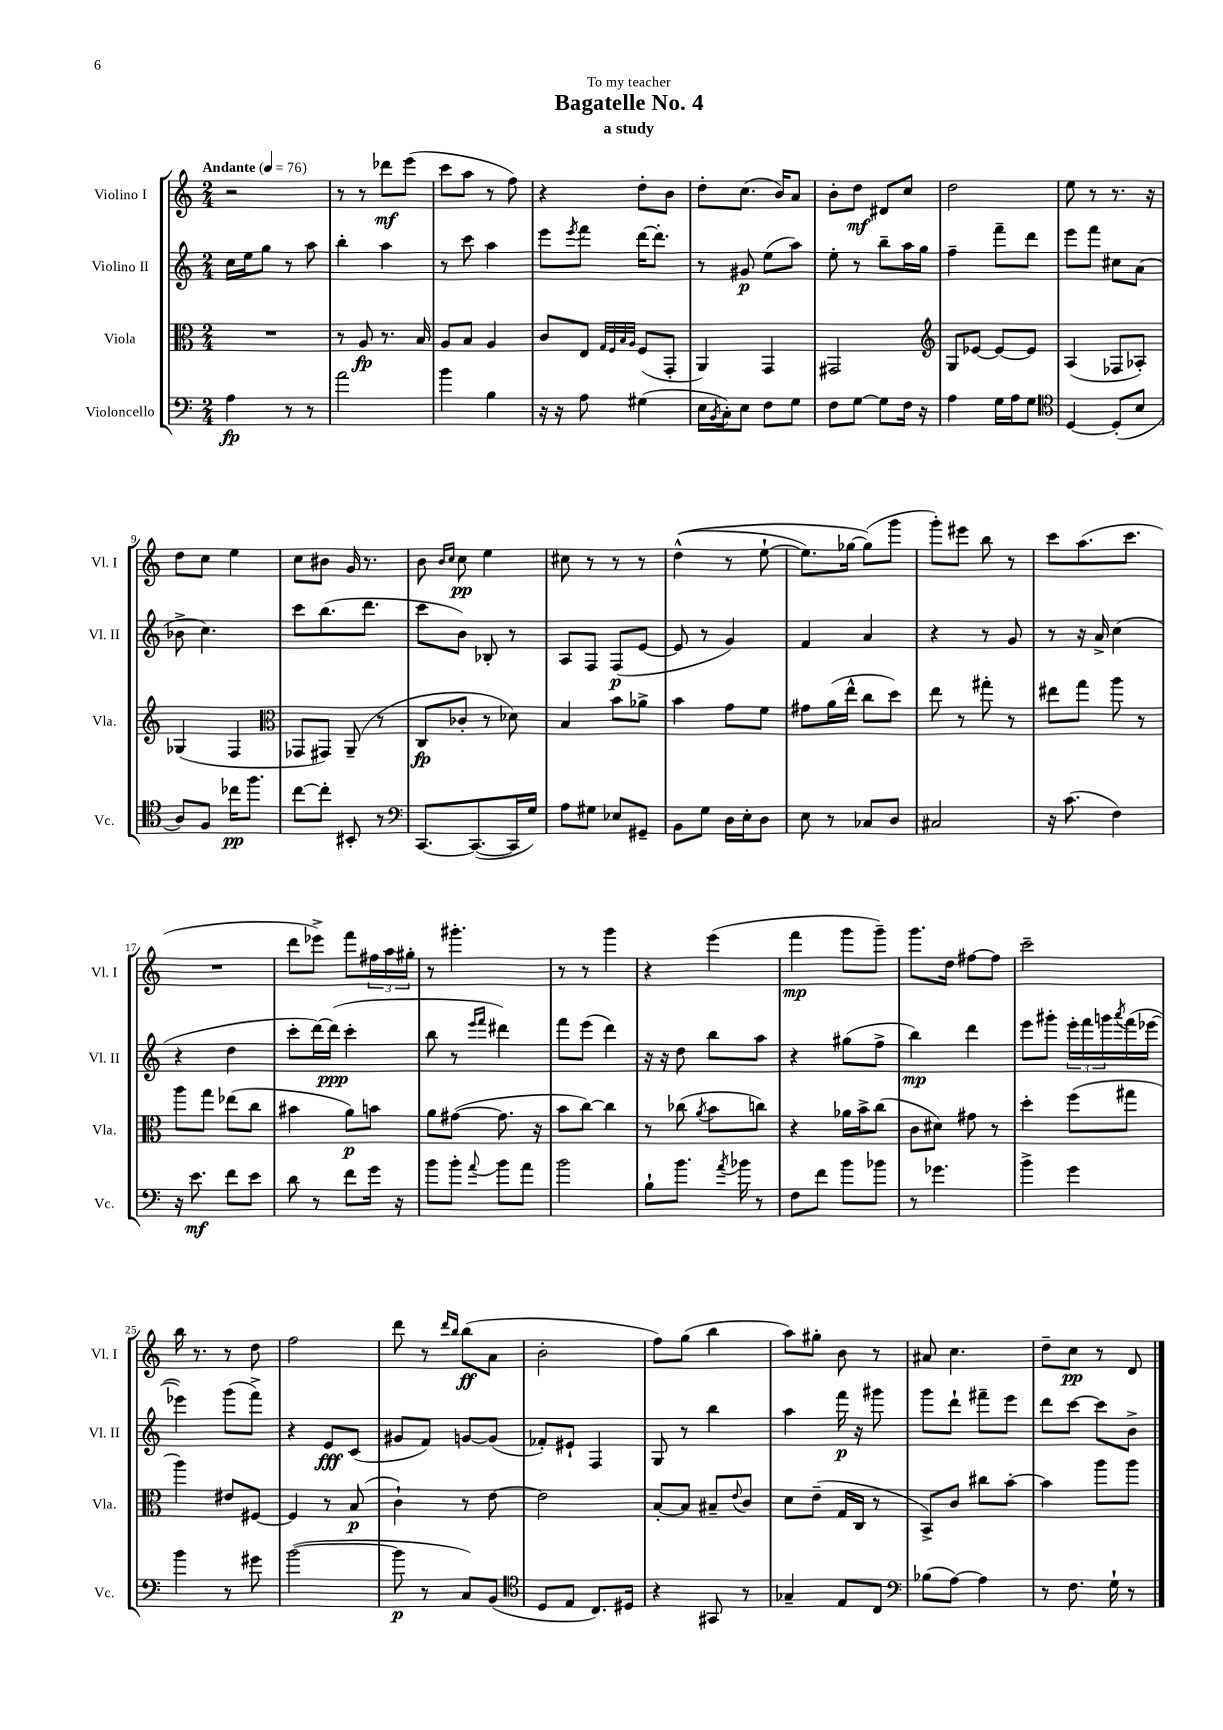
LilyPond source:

\header { title = "Bagatelle No. 4" subtitle = "a study" dedication = "To my teacher" }
<<
\new StaffGroup <<
\new Staff = "s0" \with { instrumentName = "Violino I" shortInstrumentName = "Vl. I" } {
    \clef treble \key c \major \numericTimeSignature \time 2/4 \tempo "Andante" 4 = 76
    r2 |
    r8 r8 des'''8\mf e'''8( |
    c'''8 a''8 r8 f''8) |
    r4 d''8-. b'8 |
    d''8-. c''8.( b'16) a'8 |
    b'8-. d''8\mf dis'8 c''8 |
    d''2 |
    e''8 r8 r8. r16 |
    d''8 c''8 e''4 |
    c''8 bis'8 g'16 r8. |
    b'8 \grace { b'16 c''16 } c''8\pp e''4 |
    cis''8 r8 r8 r8 |
    d''4-^(\( r8 e''8~-! |
    e''8.) ges''16~ ges''8(\) g'''8 |
    g'''8-.) eis'''8 b''8 r8 |
    c'''8 a''8.( c'''8. |
    R2 |
    d'''8 ees'''8->) f'''8 \tuplet 3/2 { fis''16 a''16 gis''16-. } |
    r8 gis'''4.-. |
    r8 r8 g'''4 |
    r4 e'''4( |
    f'''4\mp g'''8 g'''8--) |
    g'''8. d''16 fis''8~ fis''8 |
    c'''2-- |
    b''16 r8. r8 d''8 |
    f''2 |
    d'''8 r8 \grace { d'''16 b''16 } b''8\ff( a'8 |
    b'2-. |
    f''8) g''8( b''4 |
    a''8) gis''8-. b'8 r8 |
    ais'8 c''4. |
    d''8-- c''8\pp r8 d'8 \bar "|." |
}
\new Staff = "s1" \with { instrumentName = "Violino II" shortInstrumentName = "Vl. II" } {
    \clef treble \key c \major \numericTimeSignature \time 2/4
    c''16 e''16 g''8 r8 a''8 |
    b''4-. a''4 |
    r8 c'''8 a''4 |
    e'''8 \acciaccatura { e'''8 } f'''8 d'''16~ d'''8.-. |
    r8 gis'8\p e''8( a''8) |
    e''8-. r8 b''8-- a''16 g''16 |
    f''4-- f'''8-- d'''8 |
    e'''8 f'''8 cis''8 a'8( |
    bes'8-> c''4.) |
    c'''8 b''8.( d'''8. |
    c'''8 b'8) bes8-. r8 |
    a8 f8 f8\p( e'8~ |
    e'8 r8 g'4) |
    f'4 a'4 |
    r4 r8 g'8 |
    r8 r16 a'16-> c''4( |
    r4 d''4 |
    c'''8-. d'''16~) d'''16\ppp( c'''4-. |
    b''8 r8 \grace { e'''16 f'''16 } dis'''4) |
    f'''8 e'''8( d'''4) |
    r16 r16 d''8 b''8 a''8 |
    r4 gis''8( f''8-> |
    b''4\mp) d'''4 |
    e'''8 gis'''8-. \tuplet 3/2 { e'''16-. f'''16 g'''16 } \acciaccatura { a'''8 } f'''16( ees'''16~ |
    ees'''4) g'''8( f'''8->) |
    r4 e'8\fff c'8( |
    gis'8 f'8) g'8~ g'8( |
    fes'8-.) eis'8-! f4 |
    g8 r8 b''4 |
    a''4 f'''16\p r16 gis'''8 |
    g'''8 d'''8-! fis'''8-- e'''8 |
    d'''8 c'''8~ c'''8 b'8-> \bar "|." |
}
\new Staff = "s2" \with { instrumentName = "Viola" shortInstrumentName = "Vla." } {
    \clef alto \key c \major \numericTimeSignature \time 2/4
    R2 |
    r8 a8\fp r8. b16 |
    a8 b8 a4 |
    c'8 e8 \grace { g32 f32 b32 a32 } f8( g,8-. |
    a,4) g,4 |
    gis,2 |
    \clef treble g8 ees'8~ ees'8~ ees'8 |
    a4( fes8 aes8-.) |
    ges4( f4 |
    \clef alto ges,8 gis,8) a,8--( r8 |
    c8\fp ces'8-. r8 des'8) |
    b4 b'8 aes'8-> |
    b'4 g'8 f'8 |
    gis'8 a'16( e''16-^ c''8 d''8) |
    e''8 r8 gis''8-. r8 |
    eis''8 g''8 a''8 r8 |
    a''8 g''8 ees''8( c''8 |
    bis'4 a'8\p) b'8 |
    a'8 gis'8~( gis'8. r16 |
    b'8 c''8~) c''4 |
    r8 ces''8( \acciaccatura { a'8 } b'8 c''8) |
    r4 aes'16 b'16-> c''8( |
    c'8 dis'8) gis'8 r8 |
    d''4-. f''8( gis''8 |
    a''4) eis'8 fis8~ |
    fis4 r8 b8\p( |
    c'4-!) r8 e'8~ |
    e'2 |
    b8~-. b8 bis8-- \appoggiatura { e'8 } c'8 |
    d'8 e'8--( g16 c16 r8 |
    b,8->) c'8 cis''8 b'8~-. |
    b'4 a''8 a''8 \bar "|." |
}
\new Staff = "s3" \with { instrumentName = "Violoncello" shortInstrumentName = "Vc." } {
    \clef bass \key c \major \numericTimeSignature \time 2/4
    a4\fp r8 r8 |
    a'2 |
    b'4 b4 |
    r16 r16 a8 gis4( |
    e16 \acciaccatura { b,8 } c16-.) e8 f8 g8 |
    f8 g8~ g8 f16 r16 |
    a4 g16 a16 g8 |
    \clef tenor d4~ d8-.( b8 |
    a8) f8 ces''16\pp f''8. |
    c''8~ c''8-. bis,8-. r8 |
    \clef bass c,8.~ c,8.~( c,16 g16) |
    a8 gis8 ees8 gis,8-- |
    b,8 g8 d16 e16-. d8 |
    e8 r8 ces8 d8 |
    cis2 |
    r16 c'8.( f4) |
    r16 e'8.\mf f'8 e'8 |
    d'8 r8 f'8 g'16 r16 |
    b'8 b'8-. \appoggiatura { a'8 } b'8 a'8 |
    b'2 |
    b8-! b'8. \acciaccatura { a'8 } bes'16 r8 |
    f8 f'8 b'8 bes'8 |
    r8 ges'4. |
    b'4-> g'4 |
    b'4 r8 gis'8 |
    b'2~( |
    b'8\p r8 c8) b,8( |
    \clef tenor d8 e8 c8.) dis16 |
    r4 gis,8 r8 |
    ges4-- e8 c8 |
    \clef bass bes8( a8~) a4 |
    r8 f8. g16-! r8 \bar "|." |
}
>>
>>
